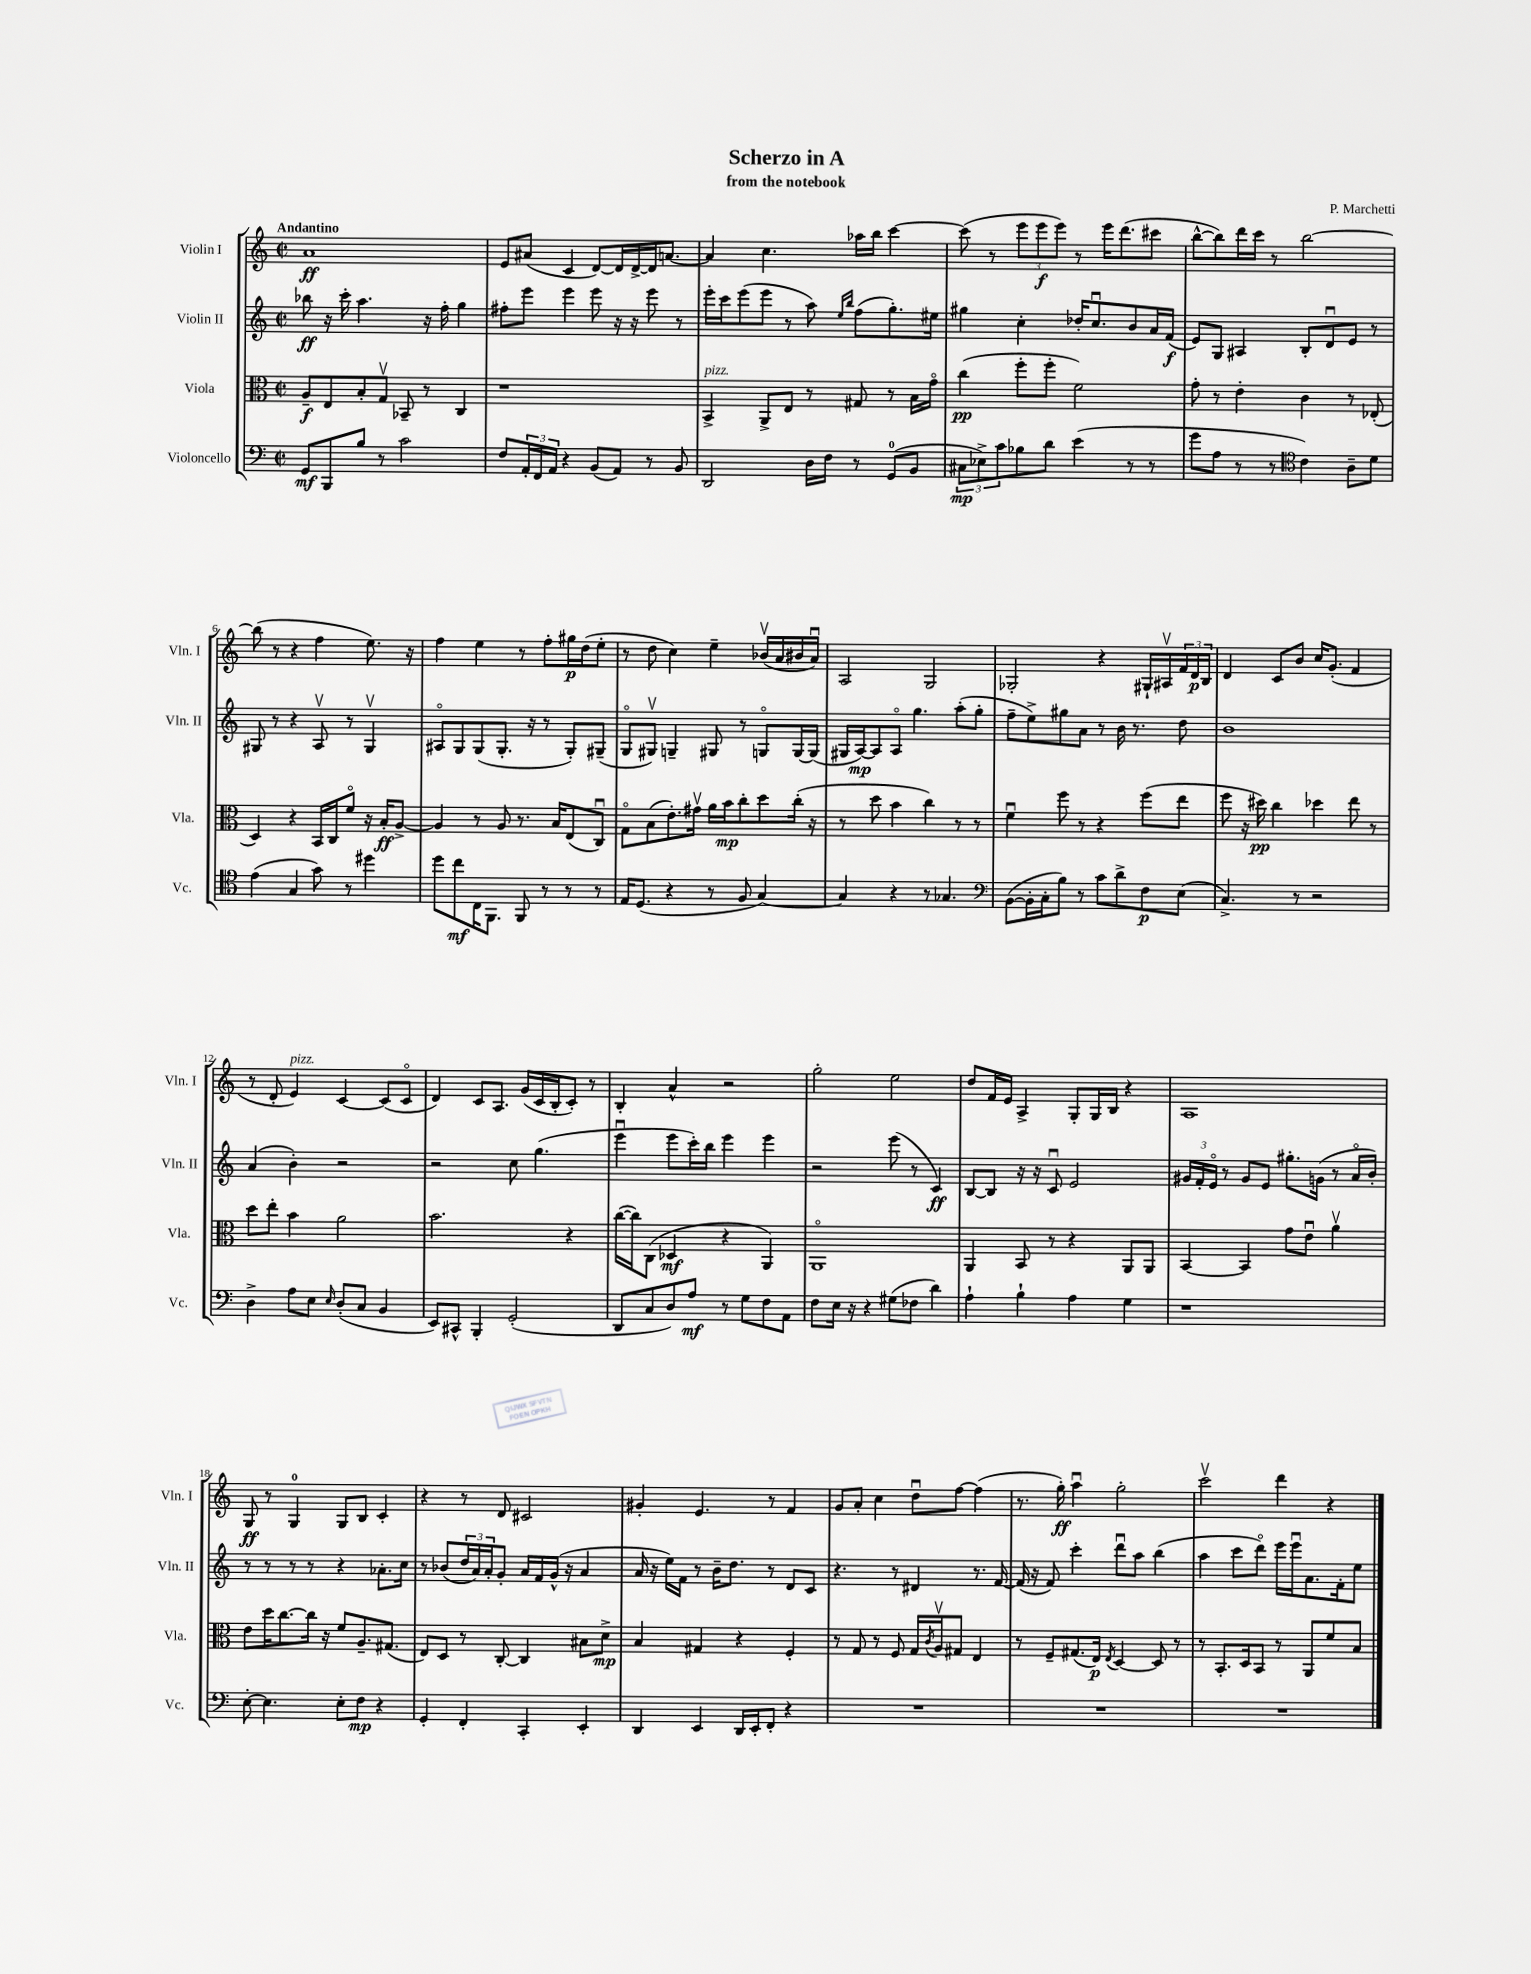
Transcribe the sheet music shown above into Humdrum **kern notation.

**kern	**kern	**kern	**kern
*staff4	*staff3	*staff2	*staff1
*clefF4	*clefC3	*clefG2	*clefG2
*k[]	*k[]	*k[]	*k[]
*M2/2	*M2/2	*M2/2	*M2/2
*met(c|)	*met(c|)	*met(c|)	*met(c|)
8GG	8A~	8bb-	1a
8BBB	8E	16r	.
.	.	16ccc'	.
8B	8B'	4.aa	.
8r	8Gv	.	.
2c	8BB-~	.	.
.	8r	16r	.
.	.	16ff'	.
.	4C	4gg	.
=	=	=	=
8F	1r	8ff#'	8e
24AA'	.	8eee	(8a#
24FF	.	.	.
24AA	.	.	.
4r	.	4eee	4c
(8BB	.	8eee	[8d)
8AA)	.	16r	16d]
.	.	16r	[16d^
8r	.	8eee	16d]
.	.	.	[8.a
8BB	.	8r	.
=	=	=	=
2DD	4BB^	16eee'	4a]
.	.	16ccc	.
.	.	(8eee	.
.	8AA^	8eee	4.cc
.	8E	8r	.
16D	8r	8aa)	.
16F	.	.	.
.	.	16qqee	.
.	.	16qqbb	.
8r	8G#	(8ff	16aa-
.	.	.	16bb
(8GG	8r	8.gg')	[4ccc
8BB	16B	.	.
.	16go	16ee#	.
=	=	=	=
12C#	(4cc	4gg#	(8ccc]
12E-^)	.	.	.
.	.	.	8r
12c	.	.	.
8B-	8ff'	4cc'	12eee
.	.	.	12eee
8d	8ff'	.	.
.	.	.	12eee)
(4e	2f)	16dd-'	8r
.	.	8.ccu	.
.	.	.	16eee
.	.	.	(8.ddd
8r	.	8b	.
8r	.	16a	8ccc#
.	.	(16f	.
=	=	=	=
8g	8g'	8e)	[8bb^^
8A	8r	8G	8bb])
8r	4e'	4A#	16ddd
.	.	.	16ccc
8r	.	.	8r
*clefC4	*	*	*
4c)	4c	8B'	[2bb
.	.	8du	.
8A~	8r	8e	.
8d	(8E-'	8r	.
=	=	=	=
(4e	4D)	8G#	(8bb]
.	.	8r	8r
4G	4r	4r	4r
8g)	16BB	8Av	4ff
.	16C	.	.
8r	8fo	8r	.
4dd#	16r	4G#v	8.ee)
.	16B'	.	.
.	[8A^	.	.
.	.	.	16r
=	=	=	=
8dd	4A]	8A#o	4ff
8cc	.	8G	.
16C	8r	(8G	4ee
8.FF	.	.	.
.	8A	8.G'	.
8FF	8.r	.	8r
.	.	16r	.
8r	.	8r	8ff'
.	16B	.	.
8r	(8E	8G')	16gg#
.	.	.	(16dd
8r	8Cu)	(8G#~	8ee'
=	=	=	=
16E	8Go	8Go	8r
(8.D	.	.	.
.	(8B	8G#v)	8dd
4r	8.e')	4G~	4cc)
.	16g#v	.	.
8r	16a	8G#	4ee~
.	16b	.	.
8F	8cc'	8r	.
[4G)	8dd	8Go	(16b-v
.	.	.	16a
.	(16cc'	[16G	16b#
.	16r	(16G]	16au)
=	=	=	=
4G]	8r	16G#	2A
.	.	[16A)	.
.	8dd	8A]	.
4r	4b	8Ao	.
.	.	4.gg	.
8r	4cc)	.	2G
4.G-	.	.	.
.	8r	(8aa'	.
.	8r	8gg'	.
=	=	=	=
*clefF4	*	*	*
([8BB	4fu	8ff~	2G-'
16BB']	.	8ee^)	.
16C'	.	.	.
8B)	8ff	8gg#	.
8r	8r	8a	.
8c	4r	8r	4r
8d^	.	16b	.
.	.	8.r	.
8F	(8ff	.	16G#`
.	.	.	16A#v
(8E	8ee	8dd	24f
.	.	.	24d
.	.	.	24B
=	=	=	=
4.C^)	8ff	1b	4d
.	16r	.	.
.	16dd#)	.	.
.	4cc	.	8c
8r	.	.	8b
2r	4dd-	.	16cc
.	.	.	(8.g'
.	8ee	.	4f
.	8r	.	.
=	=	=	=
4D^	8dd	(4a	8r
.	8ee'	.	8d'
8A	4b	4b')	4e)
8E	.	.	.
16qqE	.	.	.
(8D'	2a	2r	[4c
8C	.	.	.
4BB	.	.	(8c]
.	.	.	8co
=	=	=	=
8EE)	2.b	2r	4d)
8CC#^^	.	.	.
4BBB'	.	.	8c
.	.	.	8.A
(2GG'	.	8cc	.
.	.	.	(16g
.	.	(4.gg	16c
.	.	.	16B'
.	4r	.	8c')
.	.	.	8r
=	=	=	=
8DD	([16cc	4eeeu	4B'
.	16cc])	.	.
8C	(8C	.	.
8D)	4D-	8eee	4a^^
8A	.	16ccc')	.
.	.	16bb	.
8r	4r	4eee	2r
8G	.	.	.
8F	4AA)	4eee	.
8AA	.	.	.
=	=	=	=
8F	1AAo	2r	2gg'
16E	.	.	.
16r	.	.	.
4r	.	.	.
(8G#	.	(8eee	2ee
8F-	.	8r	.
4d)	.	4c)	.
=	=	=	=
4A`	4AA	[8B	8dd
.	.	8B]	16f
.	.	.	16e
4B`	8BB	16r	4A^
.	.	16r	.
.	8r	8cu	.
4A	4r	2e	8G'
.	.	.	16G
.	.	.	16B
4G	8AA	.	4r
.	8AA	.	.
=	=	=	=
1r	[4BB	24g#	1A
.	.	24f'	.
.	.	24eo	.
.	.	8r	.
.	4BB]	8g#	.
.	.	8e	.
.	8g	8.gg#'	.
.	8eu	.	.
.	.	(16g	.
.	4av	8r	.
.	.	16ao	.
.	.	16b')	.
=	=	=	=
[8E'	8e	8r	8G
4.E]	16dd	8r	8r
.	[8.cc	.	.
.	.	8r	4G
.	16cc]	8r	.
.	16r	.	.
8E'	8f	4r	8G
8F	8.A~	.	8B
4r	.	8.a-'	4c'
.	(8.G#	.	.
.	.	16cc	.
=	=	=	=
4GG'	8E)	8r	4r
.	8D	(8b-	.
4FF'	8r	24dd	8r
.	.	24a)	.
.	.	24a'	.
.	[8C'	8g'	8d
4CC'	4C]	16a	2c#
.	.	16f	.
.	.	(16g^^	.
.	.	16r	.
4EE'	8B#	4a	.
.	8d^	.	.
=	=	=	=
4DD	4B	16a	4g#'
.	.	16r	.
.	.	16ee)	.
.	.	16f	.
4EE	4G#	8r	4.e
.	.	16b~	.
.	.	8.dd	.
16DD	4r	.	.
16EE'	.	.	.
8FF'	.	8r	8r
4r	4F'	8d	4f
.	.	8c	.
=	=	=	=
1r	8r	4.r	8g
.	8G	.	8a'
.	8r	.	4cc
.	8F	8r	.
.	16G	4d#	8ddu
.	8qc	.	.
.	16Av	.	.
.	8G#	.	[8ff
.	4E	8.r	(4ff]
.	.	[16f	.
=	=	=	=
1r	8r	(16f]	8.r
.	.	16r	.
.	8F~	8f)	.
.	.	.	16gg')
.	(8.G#	4ccc'	4aau
.	16E)	.	.
.	8qE	.	.
.	[4D	8dddu	2gg'
.	.	8aa	.
.	8D]	(4bb	.
.	8r	.	.
=	=	=	=
1r	8r	4aa	2cccv
.	8.BB'	.	.
.	.	8ccc	.
.	16D	.	.
.	8BB	8dddo)	.
.	8r	16eee	4ddd
.	.	16eeeu	.
.	8AA	8.a	.
.	8f	.	4r
.	.	16f'	.
.	8B	8ee	.
==	==	==	==
*-	*-	*-	*-
